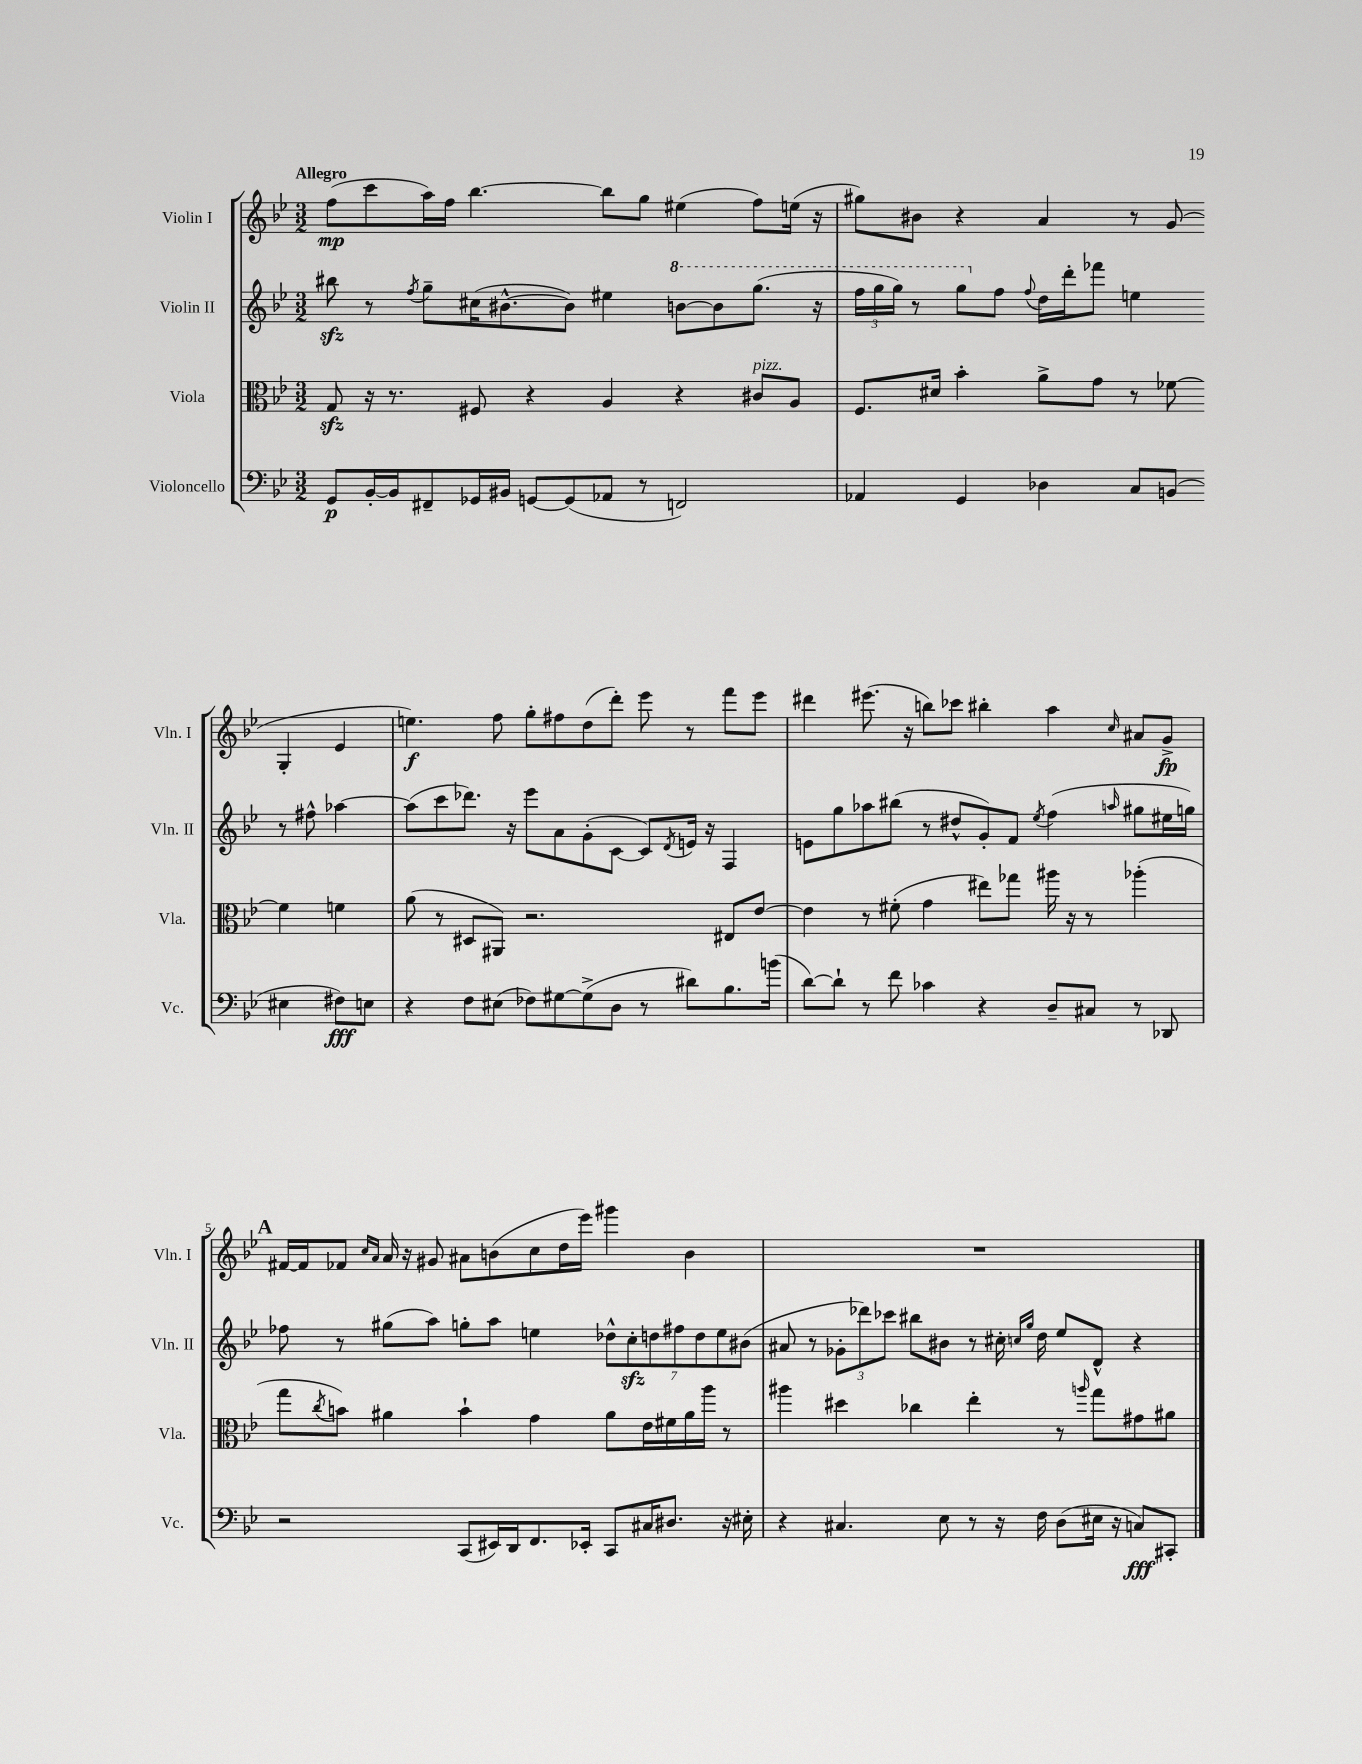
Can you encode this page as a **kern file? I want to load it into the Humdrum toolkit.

**kern	**kern	**kern	**kern
*staff4	*staff3	*staff2	*staff1
*clefF4	*clefC3	*clefG2	*clefG2
*k[b-e-]	*k[b-e-]	*k[b-e-]	*k[b-e-]
*M3/2	*M3/2	*M3/2	*M3/2
8GG	8G	8bb#	(8ff
[16BB-'	16r	8r	8ccc
16BB-]	8.r	.	.
.	.	8qff	.
8FF#~	.	8gg~	16aa)
.	.	.	16ff
16GG-	8F#	(16cc#	[4.bb-
16BB#	.	[8.b#^^	.
[8GG	4r	.	.
(8GG]	.	8b#])	.
8AA-	4A	4ee#	8bb-]
8r	.	.	8gg
2FF)	4r	[8bb	(4ee#
.	.	8bb]	.
.	8c#	(8.ggg	8ff)
.	8A	.	(16ee
.	.	16r	16r
=	=	=	=
4AA-	8.F	24fff	8gg#)
.	.	24ggg	.
.	.	24ggg)	.
.	.	8r	8b#
.	16d#	.	.
4GG	4b-'	8ggg	4r
.	.	8ff	.
.	.	8qqff	.
4D-	8a^	16dd	4a
.	.	16ddd'	.
.	8g	8fff-	.
8C	8r	4ee	8r
(8BB	[8f-	.	(8g
4E#	4f-]	8r	4G'
.	.	8ff#^^	.
8F#)	4f	[4aa-	4e-
8E	.	.	.
=	=	=	=
4r	(8a	(8aa-]	4.ee)
.	8r	8ccc	.
8F	8D#	8.ddd-)	.
(8E#	8AA#)	.	8ff
.	.	16r	.
8F-)	2.r	8eee-	8gg'
[8G#	.	8a	8ff#
(8G#^]	.	(8g'	(8dd
8D	.	[8c	8ddd')
8r	.	8c])	8eee-
.	.	8qd	.
8d#)	.	16e	8r
.	.	16r	.
8.B-	8E#	4F	8fff
.	[8e-	.	8eee-
(16b	.	.	.
=	=	=	=
[8d)	4e-]	8e	4ddd#
8d`]	.	8gg	.
8r	8r	8aa-	(8.eee#
8f	(8f#'	(8bb#	.
.	.	.	16r
4c-	4g	8r	8bb)
.	.	8dd#^^	8ccc-
4r	8ee#)	8g')	4bb#'
.	8gg-	8f	.
.	.	8qee-	.
8D~	16aa#	(4ff	4aa
.	16r	.	.
8C#	8r	.	.
.	.	16qqaa	16qqcc
8r	(4aa-'	8gg#	8a#
8DD-	.	16ee#	8g^
.	.	16gg)	.
=	=	=	=
2r	8gg	8ff-	[16f#
.	.	.	16f#]
.	8qcc	.	.
.	8b)	8r	8f-
.	.	.	16qqcc
.	.	.	16qqa
.	4a#	(8gg#	16a
.	.	.	16r
.	.	8aa)	8g#
(8CC	4b`	8gg'	8a#
16EE#)	.	8aa	(8b
16DD	.	.	.
8.FF	4g	4ee	8cc
.	.	.	16dd
16EE-'	.	.	16eee-)
8CC	8a#	14dd-^^	4ggg#
.	.	14cc'	.
16C#	16e-	.	.
.	.	14dd	.
8.D#	16f#	.	.
.	.	14ff#	.
.	16a#	.	4b
.	.	14dd	.
.	16aa	.	.
.	.	14ee	.
16r	8r	.	.
.	.	(14b#	.
16E#'	.	.	.
=	=	=	=
4r	4aa#	8a#	1.r
.	.	8r	.
4.C#	4dd#	12g-'	.
.	.	12ddd-)	.
.	.	12ccc-	.
.	4cc-	8bb#	.
8E-	.	8b#	.
8r	4ee-'	8r	.
16r	.	16cc#'	.
.	.	16qqcc	.
.	.	16qqgg	.
16F	.	16dd	.
(8D	8r	8ee-	.
.	16qqaa	.	.
16E#	8gg	8d^^	.
16r	.	.	.
8C)	8g#	4r	.
8CC#'	8a#	.	.
==	==	==	==
*-	*-	*-	*-
